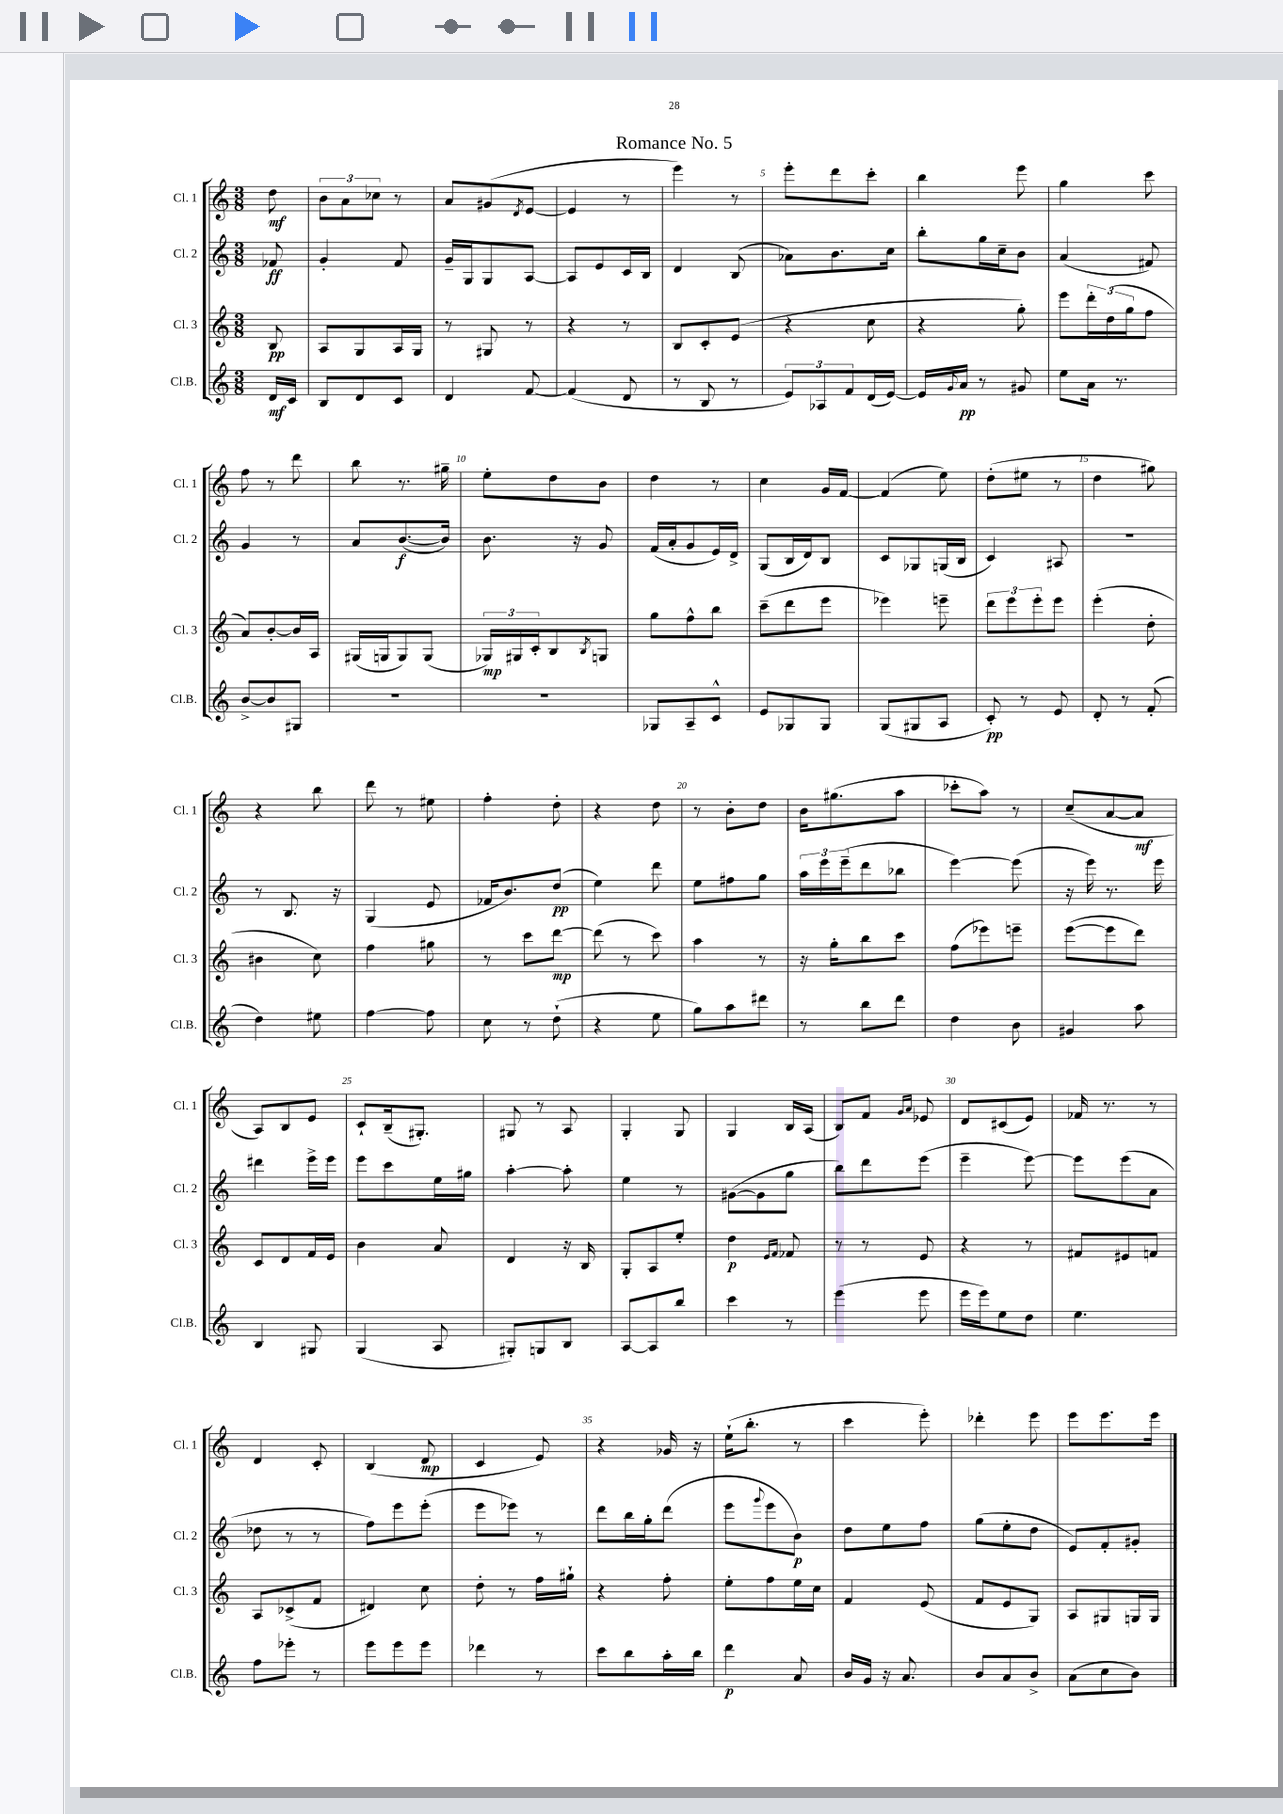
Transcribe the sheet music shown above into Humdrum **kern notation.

**kern	**dynam	**kern	**dynam	**kern	**dynam	**kern	**dynam
*part4	*part4	*part3	*part3	*part2	*part2	*part1	*part1
*staff4	*staff4	*staff3	*staff3	*staff2	*staff2	*staff1	*staff1
*I"Cl.B.	*	*I"Cl. 3	*	*I"Cl. 2	*	*I"Cl. 1	*
*I'Cl.B.	*	*I'Cl. 3	*	*I'Cl. 2	*	*I'Cl. 1	*
*clefG2	*	*clefG2	*	*clefG2	*	*clefG2	*
*k[]	*	*k[]	*	*k[]	*	*k[]	*
*M3/8	*	*M3/8	*	*M3/8	*	*M3/8	*
=	=	=	=	=	=	=	=
16d/LL	mf	8B/	pp	8f-X/	ff	8dd\	mf
16c/JJ	.	.	.	.	.	.	.
=1	=1	=1	=1	=1	=1	=1	=1
8B/L	.	8A/L	.	4g'/	.	12b\L	.
.	.	.	.	.	.	12a\	.
8d/	.	8G/	.	.	.	.	.
.	.	.	.	.	.	12cc-X\J	.
8c/J	.	16A/L	.	8f/	.	8r	.
.	.	16G/JJ	.	.	.	.	.
=2	=2	=2	=2	=2	=2	=2	=2
4d/	.	8r	.	16g~/LL	.	8a/L	.
.	.	.	.	16G/J	.	.	.
.	.	8G#X/	.	8G/	.	(8g#X/	.
.	.	.	.	.	.	8qd/	.
[8f/	.	8r	.	[8A/J	.	[8e/J	.
=3	=3	=3	=3	=3	=3	=3	=3
(4f/]	.	4r	.	8A/L]	.	4e/]	.
.	.	.	.	8e/	.	.	.
8d/	.	8r	.	16c/L	.	8r	.
.	.	.	.	16B/JJ	.	.	.
=4	=4	=4	=4	=4	=4	=4	=4
8r	.	8B/L	.	4d/	.	4eee\)	.
8B/	.	8c'/	.	.	.	.	.
8r	.	(8e/J	.	(8B/	.	8r	.
=5	=5	=5	=5	=5	=5	=5	=5
12e/L)	.	4r	.	8a-X\L)	.	8eee'\L	.
12A-X/	.	.	.	.	.	.	.
.	.	.	.	8.b\	.	8ddd\	.
12f/	.	.	.	.	.	.	.
(16d/L	.	8cc\	.	.	.	8ccc'\J	.
[16e/JJ)	.	.	.	16cc\Jk	.	.	.
=6	=6	=6	=6	=6	=6	=6	=6
16e/LL]	.	4r	.	8bb'\L	.	4bb\	.
8qqg/	.	.	.	.	.	.	.
16a/JJ	pp	.	.	.	.	.	.
8r	.	.	.	16gg\L	.	.	.
.	.	.	.	16cc~\J	.	.	.
8g#X/	.	8gg'\)	.	8b\J	.	8eee\	.
=7	=7	=7	=7	=7	=7	=7	=7
8ee\L	.	8eee\L	.	(4a/	.	4gg\	.
16a\Jk	.	24ddd'\L	.	.	.	.	.
.	.	(24dd\	.	.	.	.	.
8.r	.	.	.	.	.	.	.
.	.	24gg\J	.	.	.	.	.
.	.	8ff\J	.	8f#X/)	.	8ccc\	.
!!LO:LB:g=z
=8	=8	=8	=8	=8	=8	=8	=8
[8b^/L	.	8a/L)	.	4g/	.	8ff\	.
8b/]	.	[8b'/	.	.	.	8r	.
8G#X/J	.	16b/L]	.	8r	.	8ddd\	.
.	.	16A/JJ	.	.	.	.	.
=9	=9	=9	=9	=9	=9	=9	=9
4.r	.	(16G#X/LL	.	8a/L	.	8bb\	.
.	.	16Gn/J	.	.	.	.	.
.	.	8G/)	.	([8.b/	f	8.r	.
.	.	(8G/J	.	.	.	.	.
.	.	.	.	16b/Jk])	.	16gg#X~\	.
=10	=10	=10	=10	=10	=10	=10	=10
4.r	.	24G-X/LL)	mp	8.b\	.	8ee'\L	.
.	.	24G#X/	.	.	.	.	.
.	.	24c'/J	.	.	.	.	.
.	.	8B/	.	.	.	8dd\	.
.	.	.	.	16r	.	.	.
.	.	8qB/	.	.	.	.	.
.	.	8Gn/J	.	8g/	.	8b\J	.
=11	=11	=11	=11	=11	=11	=11	=11
8G-X/L	.	8gg\L	.	(16f/LL	.	4dd\	.
.	.	.	.	16a'/J	.	.	.
8A~/	.	8ff^^\	.	8g/	.	.	.
8c^^/J	.	8bb\J	.	16e/L)	.	8r	.
.	.	.	.	16d^/JJ	.	.	.
=12	=12	=12	=12	=12	=12	=12	=12
8e/L	.	(8ccc~\L	.	(8G/L	.	4cc\	.
8G-X/	.	8ddd\	.	16B/L	.	.	.
.	.	.	.	16d/J)	.	.	.
8G-/J	.	8eee\J	.	8B/J	.	16g/LL	.
.	.	.	.	.	.	[16f/JJ	.
=13	=13	=13	=13	=13	=13	=13	=13
(8G/L	.	4eee-X\)	.	8c/L	.	(4f/]	.
8G#X/	.	.	.	8G-X/	.	.	.
8A/J	.	8eeen~\	.	(16Gn/L	.	8ee\)	.
.	.	.	.	16B/JJ	.	.	.
=14	=14	=14	=14	=14	=14	=14	=14
8c'/)	pp	12ddd\L	.	4c/)	.	(8dd'\L	.
.	.	12eee\	.	.	.	.	.
8r	.	.	.	.	.	8ee#X\J	.
.	.	12eee'\	.	.	.	.	.
8e/	.	8eee\J	.	8A#X/	.	8r	.
=15	=15	=15	=15	=15	=15	=15	=15
8d'/	.	(4eee'\	.	4.r	.	4dd\	.
8r	.	.	.	.	.	.	.
(8f'/	.	8dd'\	.	.	.	8gg#X\)	.
!!LO:LB:g=z
=16	=16	=16	=16	=16	=16	=16	=16
4dd\)	.	4b#X\	.	8r	.	4r	.
.	.	.	.	8.B/	.	.	.
8ee#X\	.	8cc\)	.	.	.	8bb\	.
.	.	.	.	16r	.	.	.
=17	=17	=17	=17	=17	=17	=17	=17
[4ff\	.	4ff\	.	(4G/	.	8ddd\	.
.	.	.	.	.	.	8r	.
8ff\]	.	8gg#X\	.	8e/	.	8ee#X\	.
=18	=18	=18	=18	=18	=18	=18	=18
8cc\	.	8r	.	16f-X/KL	.	4ff'\	.
.	.	.	.	8.b/)	.	.	.
8r	.	8ccc\L	.	.	.	.	.
(8dd`\	.	[8ddd\J	mp	(8dd/J	pp	8dd'\	.
=19	=19	=19	=19	=19	=19	=19	=19
4r	.	(8ddd\]	.	4ee\)	.	4r	.
.	.	8r	.	.	.	.	.
8ee\	.	8ccc\)	.	8ddd\	.	8dd\	.
=20	=20	=20	=20	=20	=20	=20	=20
8gg\L)	.	4aa\	.	8ee\L	.	8r	.
8aa\	.	.	.	8ff#X\	.	8b'\L	.
8ddd#X\J	.	8r	.	8gg\J	.	8dd\J	.
=21	=21	=21	=21	=21	=21	=21	=21
8r	.	16r	.	24aa\LL	.	16b\KL	.
.	.	.	.	24eee\	.	.	.
.	.	16gg'\KL	.	.	.	(8.gg#X\	.
.	.	.	.	(24eee~\J	.	.	.
8bb\L	.	8bb\	.	8ddd\	.	.	.
8ddd\J	.	8ccc\J	.	8bb-X\J	.	8aa\J	.
=22	=22	=22	=22	=22	=22	=22	=22
4dd\	.	(8ff\L	.	[4eee\)	.	8ccc-X'\L	.
.	.	8eee-X\)	.	.	.	8aa\J)	.
8b\	.	8eeen~\J	.	(8eee\]	.	8r	.
=23	=23	=23	=23	=23	=23	=23	=23
4g#X/	.	([8eee\L	.	16r	.	(8cc~/L	.
.	.	.	.	16eee\)	.	.	.
.	.	8eee\]	.	8.r	.	[8a/	.
8aa\	.	8ddd\J)	.	.	.	8a/J]	mf
.	.	.	.	16eee\	.	.	.
!!LO:LB:g=z
=24	=24	=24	=24	=24	=24	=24	=24
4B/	.	8c/L	.	4ddd#X\	.	8A/L)	.
.	.	8d/	.	.	.	8B/	.
8G#X/	.	16f/L	.	16eee^\LL	.	8e/J	.
.	.	16e/JJ	.	16eee\JJ	.	.	.
=25	=25	=25	=25	=25	=25	=25	=25
(4G/	.	4b\	.	8eee\L	.	8c`/L	.
.	.	.	.	8ccc\	.	(16B~/k	.
.	.	.	.	.	.	8.G#X'/J)	.
8A/	.	8a/	.	16ee\L	.	.	.
.	.	.	.	16gg#X\JJ	.	.	.
=26	=26	=26	=26	=26	=26	=26	=26
8G#X'/L)	.	4d/	.	[4aa'\	.	8G#X/	.
8Gn/	.	.	.	.	.	8r	.
8B/J	.	16r	.	8aa'\]	.	8A/	.
.	.	16B/	.	.	.	.	.
=27	=27	=27	=27	=27	=27	=27	=27
[8A/L	.	8G'/L	.	4ee\	.	4G'/	.
8A/]	.	8A/	.	.	.	.	.
8bb/J	.	8ee'/J	.	8r	.	8G/	.
=28	=28	=28	=28	=28	=28	=28	=28
4ccc\	.	4dd\	p	([8g#X\L	.	4G/	.
.	.	.	.	8g#\]	.	.	.
.	.	16qqe/LL	.	.	.	.	.
.	.	16qqf/JJ	.	.	.	.	.
8r	.	8f-X/	.	8gg\J	.	16B/LL	.
.	.	.	.	.	.	(16A/JJ	.
=29	=29	=29	=29	=29	=29	=29	=29
(4eee\	.	8r	.	8bb\L)	.	8B/L)	.
.	.	8r	.	8ddd\	.	8f/J	.
.	.	.	.	.	.	16qqg/LL	.
.	.	.	.	.	.	16qqa/JJ	.
8eee\	.	8e/	.	(8eee\J	.	8e-X/	.
=30	=30	=30	=30	=30	=30	=30	=30
16eee\LL	.	4r	.	4eee~\	.	8d/L	.
16eee\J)	.	.	.	.	.	.	.
8ee\	.	.	.	.	.	(8c#X/	.
8dd\J	.	8r	.	[8eee\)	.	8e/J)	.
=31	=31	=31	=31	=31	=31	=31	=31
4.ee\	.	8f#X/L	.	8eee\L]	.	16f-X/	.
.	.	.	.	.	.	8.r	.
.	.	8e#X/	.	(8eee\	.	.	.
.	.	8fn/J	.	8a\J	.	8r	.
!!LO:LB:g=z
=32	=32	=32	=32	=32	=32	=32	=32
8ff\L	.	8A/L	.	8dd-X\	.	4d/	.
8eee-X'\J	.	(8c-X^/	.	8r	.	.	.
8r	.	8f/J	.	8r	.	8c'/	.
=33	=33	=33	=33	=33	=33	=33	=33
8eee\L	.	4d#X/)	.	8ff\L)	.	(4B/	.
8eee\	.	.	.	8eee\	.	.	.
8eee\J	.	8cc\	.	(8eee'\J	.	8d/	mp
=34	=34	=34	=34	=34	=34	=34	=34
4ddd-X\	.	8dd'\	.	8eee\L	.	4c/	.
.	.	8r	.	8eee-X\J)	.	.	.
8r	.	16ff\LL	.	8r	.	8e/)	.
.	.	16gg#X`\JJ	.	.	.	.	.
=35	=35	=35	=35	=35	=35	=35	=35
8ccc\L	.	4r	.	8ddd\L	.	4r	.
8bb\	.	.	.	16bb\L	.	.	.
.	.	.	.	16gg'\J	.	.	.
16aa'\L	.	8ff'\	.	(8ddd\J	.	16g-X/	.
16bb\JJ	.	.	.	.	.	16r	.
=36	=36	=36	=36	=36	=36	=36	=36
4ddd\	p	8ee'\L	.	8eee\L	.	(16ee`\KL	.
.	.	.	.	.	.	8.bb'\J	.
.	.	.	.	8qqggg/	.	.	.
.	.	8ff\	.	8eee\	.	.	.
8a/	.	16ee\L	.	8b\J)	p	8r	.
.	.	16cc\JJ	.	.	.	.	.
=37	=37	=37	=37	=37	=37	=37	=37
16b/LL	.	4f/	.	8dd\L	.	4ccc\	.
16g/JJ	.	.	.	.	.	.	.
16r	.	.	.	8ee\	.	.	.
8.a/	.	.	.	.	.	.	.
.	.	(8e/	.	8ff\J	.	8eee'\)	.
=38	=38	=38	=38	=38	=38	=38	=38
8b/L	.	8f/L	.	(8gg\L	.	4ddd-X'\	.
8a/	.	8e/	.	8ee'\	.	.	.
8b^/J	.	8G/J)	.	8dd\J	.	8eee\	.
=39	=39	=39	=39	=39	=39	=39	=39
(8a\L	.	8A/L	.	8e/L)	.	8eee\L	.
8cc\	.	8G#X/	.	8f'/	.	8.eee\	.
8b\J)	.	16Gn/L	.	8g#X'/J	.	.	.
.	.	16G/JJ	.	.	.	16eee\Jk	.
==	==	==	==	==	==	==	==
*-	*-	*-	*-	*-	*-	*-	*-
